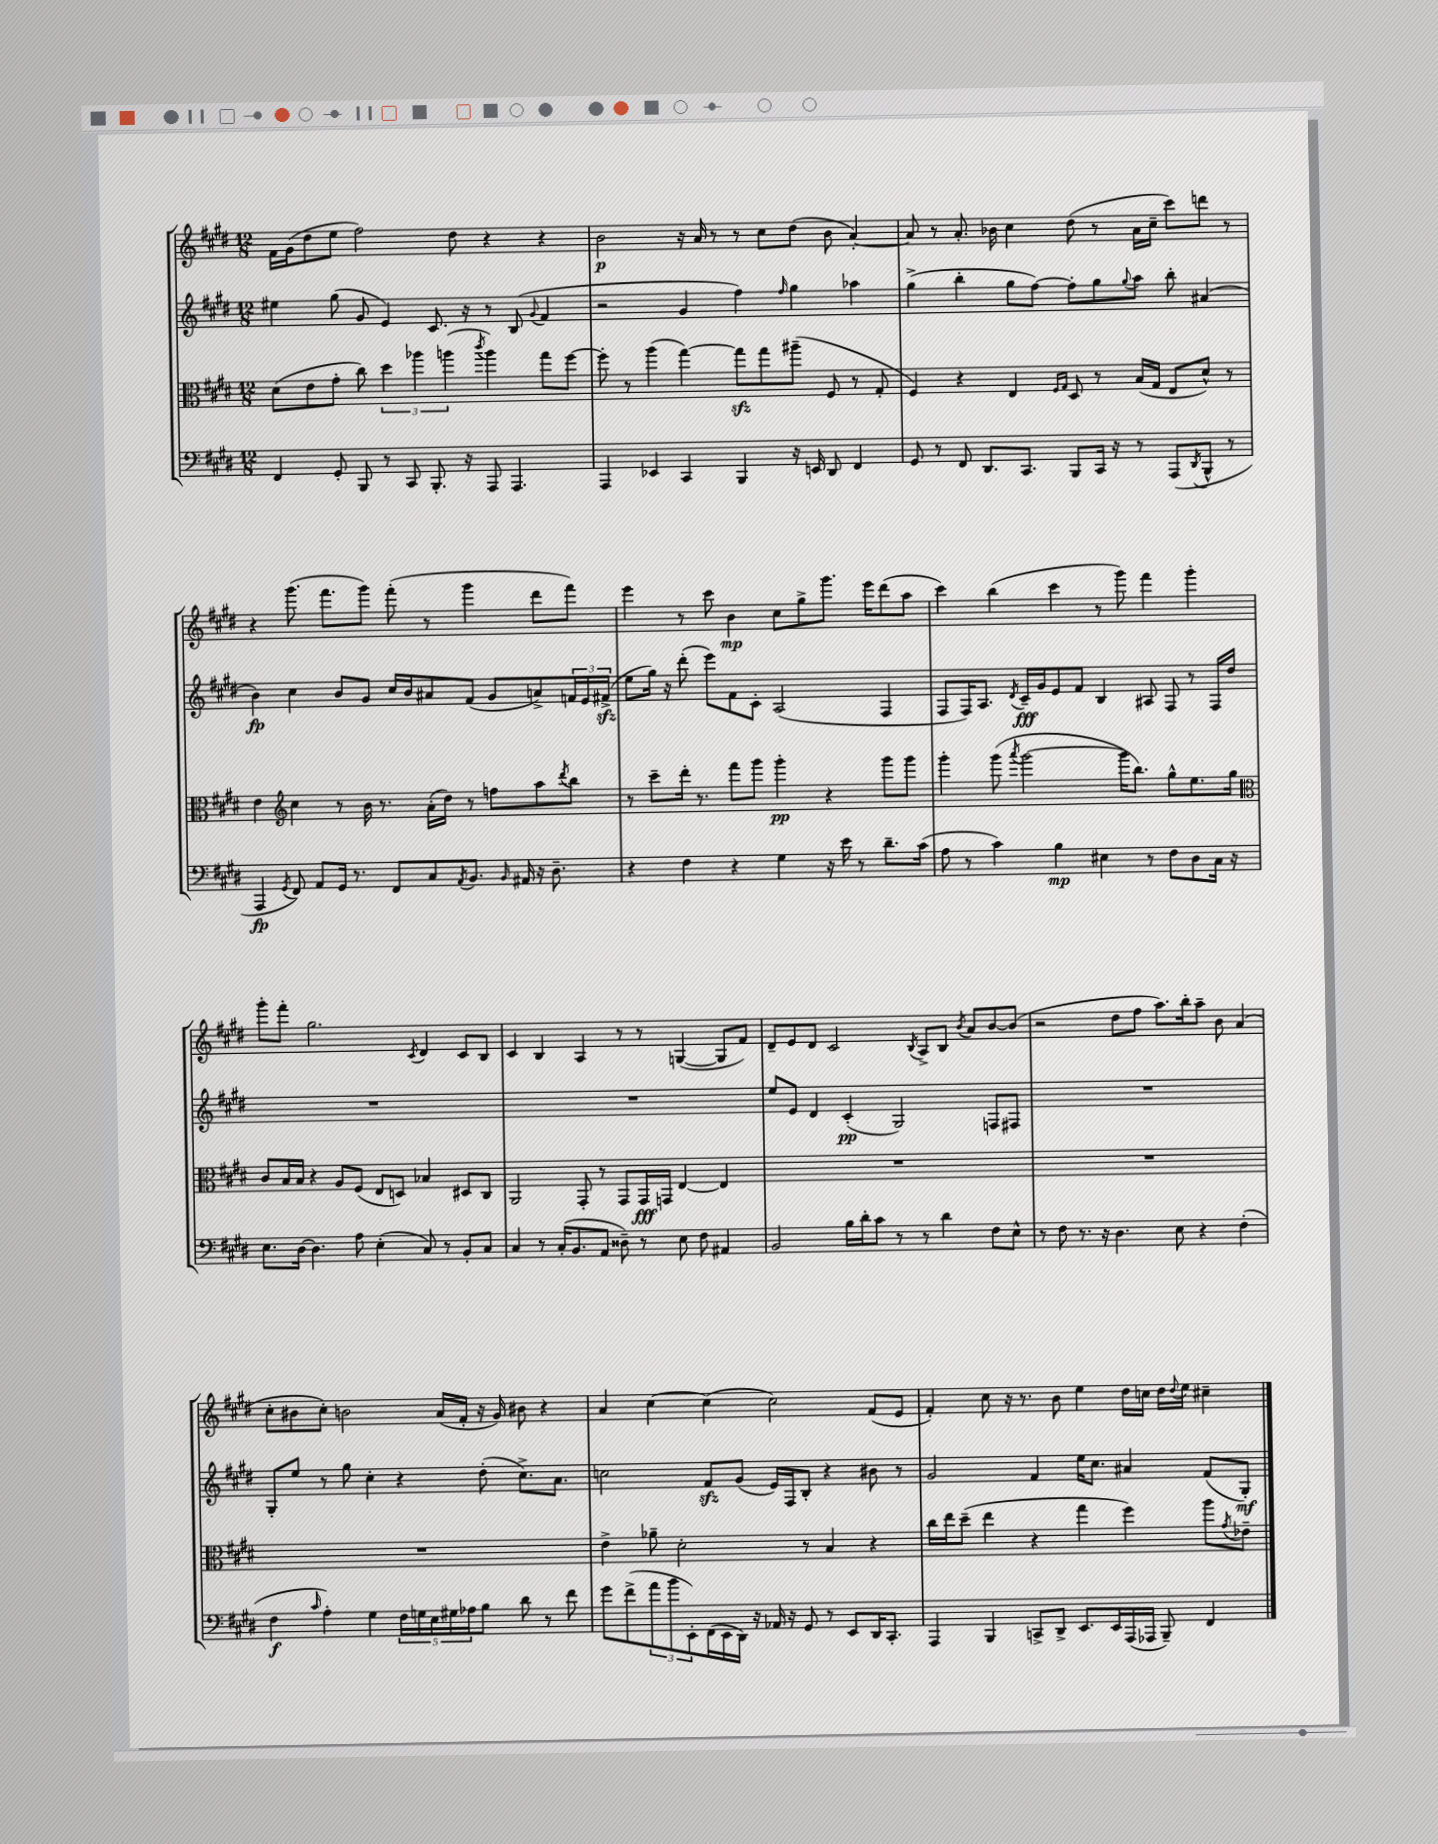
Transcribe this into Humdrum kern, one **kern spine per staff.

**kern	**dynam	**kern	**dynam	**kern	**dynam	**kern	**dynam
*part4	*part4	*part3	*part3	*part2	*part2	*part1	*part1
*staff4	*staff4	*staff3	*staff3	*staff2	*staff2	*staff1	*staff1
*clefF4	*	*clefC3	*	*clefG2	*	*clefG2	*
*k[f#c#g#d#]	*	*k[f#c#g#d#]	*	*k[f#c#g#d#]	*	*k[f#c#g#d#]	*
*M12/8	*	*M12/8	*	*M12/8	*	*M12/8	*
=6	=6	=6	=6	=6	=6	=6	=6
4FF#/	.	(8d#\L	.	4ee#X\	.	16f#\LL	.
.	.	.	.	.	.	(16g#\J	.
.	.	8e\	.	.	.	8dd#\	.
8GG#'/	.	8g#'\J	.	(8gg#\	.	8ee\J	.
8BBB/	.	8cc#\)	.	8g#/	.	2ff#\)	.
8r	.	6dd#\	.	4e/)	.	.	.
8CC#/	.	.	.	.	.	.	.
.	.	6aa-X\	.	.	.	.	.
8.BBB'/	.	.	.	8.c#/	.	.	.
.	.	(6aan\	.	.	.	.	.
.	.	.	.	.	.	8dd#\	.
16r	.	.	.	16r	.	.	.
.	.	8qccc#/	.	.	.	.	.
8AAA/	.	4aa\)	.	8r	.	4r	.
4.AAA/	.	.	.	(8B/	.	.	.
.	.	.	.	8qqg#/	.	.	.
.	.	8gg#\L	.	4f#/	.	4r	.
.	.	[8ff#\J	.	.	.	.	.
=7	=7	=7	=7	=7	=7	=7	=7
4AAA/	.	8ff#'\]	.	2r	.	2b\	p
.	.	8r	.	.	.	.	.
4EE-X/	.	(4aa\	.	.	.	.	.
4CC#/	.	[4gg#\)	.	4g#/	.	16r	.
.	.	.	.	.	.	16a/	.
.	.	.	.	.	.	8r	.
4BBB/	.	8gg#zz\L]	.	4ff#\)	.	8r	.
.	.	8gg#\	.	.	.	8cc#\L	.
.	.	.	.	16qqff#/	.	.	.
16r	.	(8aa#X~\J	.	4gg#\	.	(8dd#\J	.
16EEn/	.	.	.	.	.	.	.
8DD#/	.	8F#/	.	.	.	8b\	.
4FF#/	.	8r	.	4aa-X\	.	[4a'/)	.
.	.	8G#'/	.	.	.	.	.
=8	=8	=8	=8	=8	=8	=8	=8
8GG#/	.	4F#/)	.	(4gg#^\	.	8a/]	.
8r	.	.	.	.	.	8r	.
8FF#/	.	4r	.	4bb'\	.	8.a'/	.
8.DD#/L	.	.	.	.	.	.	.
.	.	.	.	.	.	16b-X\	.
.	.	4E/	.	8gg#\L	.	4cc#\	.
8.CC#/J	.	.	.	.	.	.	.
.	.	.	.	[8ff#\J)	.	.	.
.	.	16qqF#/LL	.	.	.	.	.
.	.	16qqG#/JJ	.	.	.	.	.
8BBB/L	.	8D#/	.	8ff#'\L]	.	(8dd#\	.
16CC#/Jk	.	8r	.	8gg#\	.	8r	.
16r	.	.	.	.	.	.	.
.	.	.	.	8qqgg#/	.	.	.
8r	.	(16B/LL	.	8aa\J	.	16a\LL	.
.	.	16G#/JJ	.	.	.	16cc#~\JJ	.
(8AAA/L	.	8E/L	.	8bb'\	.	8ccc#\L)	.
8qDD#/	.	.	.	.	.	.	.
8BBB^^/J	.	8d#^^/J)	.	(4a#X/	.	8dddn\J	.
8r	.	8r	.	.	.	8r	.
!!LO:LB:g=z
=9	=9	=9	=9	=9	=9	=9	=9
4AAA/	fp	4e\	.	4b\)	fp	4r	.
8qGG#/	.	.	.	.	.	.	.
*	*	*clefG2	*	*	*	*	*
8FF#/)	.	4cc#\	.	4cc#\	.	(8.ggg#\	.
8AA/L	.	.	.	.	.	.	.
.	.	.	.	.	.	8.fff#\L	.
16GG#/Jk	.	8r	.	8b/L	.	.	.
8.r	.	.	.	.	.	.	.
.	.	16b\	.	8g#/J	.	8ggg#\J)	.
.	.	8.r	.	.	.	.	.
8FF#/L	.	.	.	16cc#/LL	.	(8fff#'\	.
.	.	.	.	16b/J	.	.	.
8C#/	.	(16a'\LL	.	8a#X/	.	8r	.
.	.	16dd#\JJ)	.	.	.	.	.
8qAA/	.	.	.	.	.	.	.
8.BB/J	.	8r	.	(8f#/J	.	4ggg#\	.
.	.	8ffn\L	.	8g#/L	.	.	.
16qqBB/	.	.	.	.	.	.	.
16AA#X/	.	.	.	.	.	.	.
16r	.	8aa\	.	8an^/)	.	8ddd#\L	.
8.D#~\	.	.	.	.	.	.	.
.	.	8qddd#/	.	.	.	.	.
.	.	8bb\J	.	24fn/L	.	8fff#\J)	.
.	.	.	.	24e/	.	.	.
.	.	.	.	(24f#Xzz^/JJ	.	.	.
=10	=10	=10	=10	=10	=10	=10	=10
4r	.	8r	.	8ee\L	.	4eee\	.
.	.	8ccc#~\L	.	16gg#\Jk)	.	.	.
.	.	.	.	16r	.	.	.
4F#\	.	16ddd#'\Jk	.	(8ddd#'\	.	8r	.
.	.	8.r	.	.	.	.	.
.	.	.	.	8eee\L)	.	8ccc#\	.
4r	.	8fff#\L	.	8f#\	.	4b\	mp
.	.	8ggg#\J	.	8c#'\J	.	.	.
4G#\	.	4ggg#'\	pp	(2A/	.	8cc#\L	.
.	.	.	.	.	.	8gg#^\	.
16r	.	4r	.	.	.	8.ggg#\J	.
16e\	.	.	.	.	.	.	.
8r	.	.	.	.	.	.	.
.	.	.	.	.	.	16eee\KL	.
8.d#~\L	.	8ggg#\L	.	4F#/	.	(8ddd#\	.
.	.	8ggg#\J	.	.	.	8aa\J	.
(16c#\Jk	.	.	.	.	.	.	.
=11	=11	=11	=11	=11	=11	=11	=11
8A\	.	4ggg#'\	.	8F#/L	.	4ccc#\)	.
8r	.	.	.	16F#/K)	.	.	.
.	.	.	.	8.A/J	.	.	.
4c#\)	.	(8ggg#\	.	.	.	(4bb\	.
.	.	8qaaa/	.	8qd#/	.	.	.
.	.	[2ggg#\	.	16c#~/LL	fff	.	.
.	.	.	.	16g#/J	.	.	.
4B\	mp	.	.	8e/	.	4ccc#\	.
.	.	.	.	8f#/J	.	.	.
4E#X\	.	.	.	4B/	.	8r	.
.	.	16ggg#\KL]	.	.	.	8ggg#\)	.
.	.	8.bb\J)	.	.	.	.	.
8r	.	.	.	8A#X/	.	4fff#\	.
8F#\L	.	8gg#^^\L	.	8F#/	.	.	.
8D#\	.	8.ee\	.	8r	.	4ggg#'\	.
16C#\Jk	.	.	.	16F#/LL	.	.	.
16r	.	16gg#\Jk	.	16dd#/JJ	.	.	.
!!LO:LB:g=z
=12	=12	=12	=12	=12	=12	=12	=12
*	*	*clefC3	*	*	*	*	*
8.E\L	.	8c#/L	.	1.r	.	8ggg#'\L	.
.	.	16B/L	.	.	.	8fff#'\J	.
[16D#\Jk	.	16B/JJ	.	.	.	.	.
4.D#\]	.	4r	.	.	.	2.gg#\	.
.	.	8A/L	.	.	.	.	.
8A\	.	(8F#/J	.	.	.	.	.
(4E'\	.	8E/L	.	.	.	.	.
.	.	8Dn/J)	.	.	.	.	.
.	.	.	.	.	.	8qc#/	.
8C#/)	.	4B-X/	.	.	.	4d#/	.
8r	.	.	.	.	.	.	.
8BB'/L	.	8D#X/L	.	.	.	8c#/L	.
8C#/J	.	8C#/J	.	.	.	8B/J	.
=13	=13	=13	=13	=13	=13	=13	=13
4C#/	.	2AA/	.	1.r	.	4c#/	.
8r	.	.	.	.	.	4B/	.
(16C#'/KL	.	.	.	.	.	.	.
8.BB/	.	.	.	.	.	.	.
.	.	8GG#'/	.	.	.	4A/	.
8AA/J	.	8r	.	.	.	.	.
8D##X~\)	.	8GG#/L	.	.	.	8r	.
8r	.	16GG#/L	fff	.	.	8r	.
.	.	16GGn/JJ	.	.	.	.	.
8E\	.	[4E/	.	.	.	([4Gn/	.
8F#\	.	.	.	.	.	.	.
4AA#X/	.	4E/]	.	.	.	8G/L]	.
.	.	.	.	.	.	8f#/J)	.
=14	=14	=14	=14	=14	=14	=14	=14
2BB/	.	1.r	.	8ee/L	.	8d#~/L	.
.	.	.	.	8e/J	.	8e/	.
.	.	.	.	4d#/	.	8d#/J	.
.	.	.	.	.	.	2c#/	.
16B\LL	.	.	.	(4c#'/	pp	.	.
16d#'\J	.	.	.	.	.	.	.
8c#\J	.	.	.	.	.	.	.
8r	.	.	.	2G#/)	.	.	.
.	.	.	.	.	.	8qB/	.
8r	.	.	.	.	.	8A^/L	.
4d#\	.	.	.	.	.	8B/J	.
.	.	.	.	.	.	8qb/	.
.	.	.	.	.	.	8a/L	.
8F#\L	.	.	.	8Fn/L	.	[8b/	.
8E^^\J	.	.	.	8F#X/J	.	(8b/J]	.
=15	=15	=15	=15	=15	=15	=15	=15
8r	.	1.r	.	1.r	.	2r	.
8F#\	.	.	.	.	.	.	.
8.r	.	.	.	.	.	.	.
16r	.	.	.	.	.	.	.
4.D#\	.	.	.	.	.	8dd#\L	.
.	.	.	.	.	.	8ff#\J	.
.	.	.	.	.	.	8.aa\L)	.
8E\	.	.	.	.	.	.	.
.	.	.	.	.	.	16bb'\k	.
4r	.	.	.	.	.	8aa~\J	.
.	.	.	.	.	.	8b\	.
(4F#'\	.	.	.	.	.	(4a/	.
!!LO:LB:g=z
=16	=16	=16	=16	=16	=16	=16	=16
4F#\	f	1.r	.	8G#'/L	.	8cc#'\L	.
.	.	.	.	8ee/J	.	8b#X\	.
16qqc#/	.	.	.	.	.	.	.
4A'\)	.	.	.	8r	.	8cc#'\J)	.
.	.	.	.	8gg#\	.	2bn\	.
4G#\	.	.	.	4cc#'\	.	.	.
20F#\LL	.	.	.	4r	.	.	.
20Gn\	.	.	.	.	.	.	.
20E\	.	.	.	.	.	.	.
.	.	.	.	.	.	(16a/LL	.
20G#X\	.	.	.	.	.	.	.
.	.	.	.	.	.	16f#'/JJ	.
20A-X\J	.	.	.	.	.	.	.
8B\J	.	.	.	(8dd#'\	.	16r	.
.	.	.	.	.	.	16g#/)	.
8d#\	.	.	.	8.cc#^\L)	.	8b#X\	.
8r	.	.	.	.	.	4r	.
.	.	.	.	8.a\J	.	.	.
8f#\	.	.	.	.	.	.	.
=17	=17	=17	=17	=17	=17	=17	=17
8g#\L	.	4e^\	.	2ccn\	.	4a/	.
(8f#^\	.	.	.	.	.	.	.
12a\	.	8a-X~\	.	.	.	[4cc#\	.
12b\	.	.	.	.	.	.	.
.	.	2d#'\	.	.	.	.	.
12EE'\)	.	.	.	.	.	.	.
(16FF#\L	.	.	.	8f#zz/L	.	(4cc#\]	.
16EE\	.	.	.	.	.	.	.
16DD#\JJ)	.	.	.	(8g#/J	.	.	.
16r	.	.	.	.	.	.	.
16AA-X/	.	.	.	16e/LL)	.	2cc#\)	.
16r	.	.	.	16F#/J	.	.	.
8GG#/	.	8r	.	8B'/J	.	.	.
8r	.	4B/	.	4r	.	.	.
8EE/L	.	.	.	.	.	.	.
16DD#/K	.	4r	.	8b#X\	.	(8f#/L	.
8.CC#'/J	.	.	.	.	.	.	.
.	.	.	.	8r	.	8e/J	.
=18	=18	=18	=18	=18	=18	=18	=18
4AAA/	.	16cc#\LL	.	2g#/	.	4f#'/)	.
.	.	16ee\J	.	.	.	.	.
.	.	(8dd#~\J	.	.	.	.	.
4BBB/	.	4ee\	.	.	.	8cc#\	.
.	.	.	.	.	.	16r	.
.	.	.	.	.	.	8.r	.
8CCn^/L	.	4r	.	4f#/	.	.	.
8DD#^/J	.	.	.	.	.	8b\	.
8.EE/L	.	4gg#\	.	16ee\KL	.	4ee\	.
.	.	.	.	8.cc#\J	.	.	.
16EE/L	.	.	.	.	.	.	.
(16AAA/	.	4ff#\)	.	4a#X/	.	16dd#\LL	.
16AAA-X/JJ	.	.	.	.	.	16ccn\JJ	.
8BBB~/)	.	.	.	.	.	16dd#\LL	.
.	.	.	.	.	.	8qqdd#/	.
.	.	.	.	.	.	16ee\JJ	.
4FF#/	.	8aa\L	.	(8f#/L	.	4cc#X~\	.
.	.	8qg#/	.	.	.	.	.
.	.	8e-X~\J	.	8G#'/J)	mf	.	.
==	==	==	==	==	==	==	==
*-	*-	*-	*-	*-	*-	*-	*-
